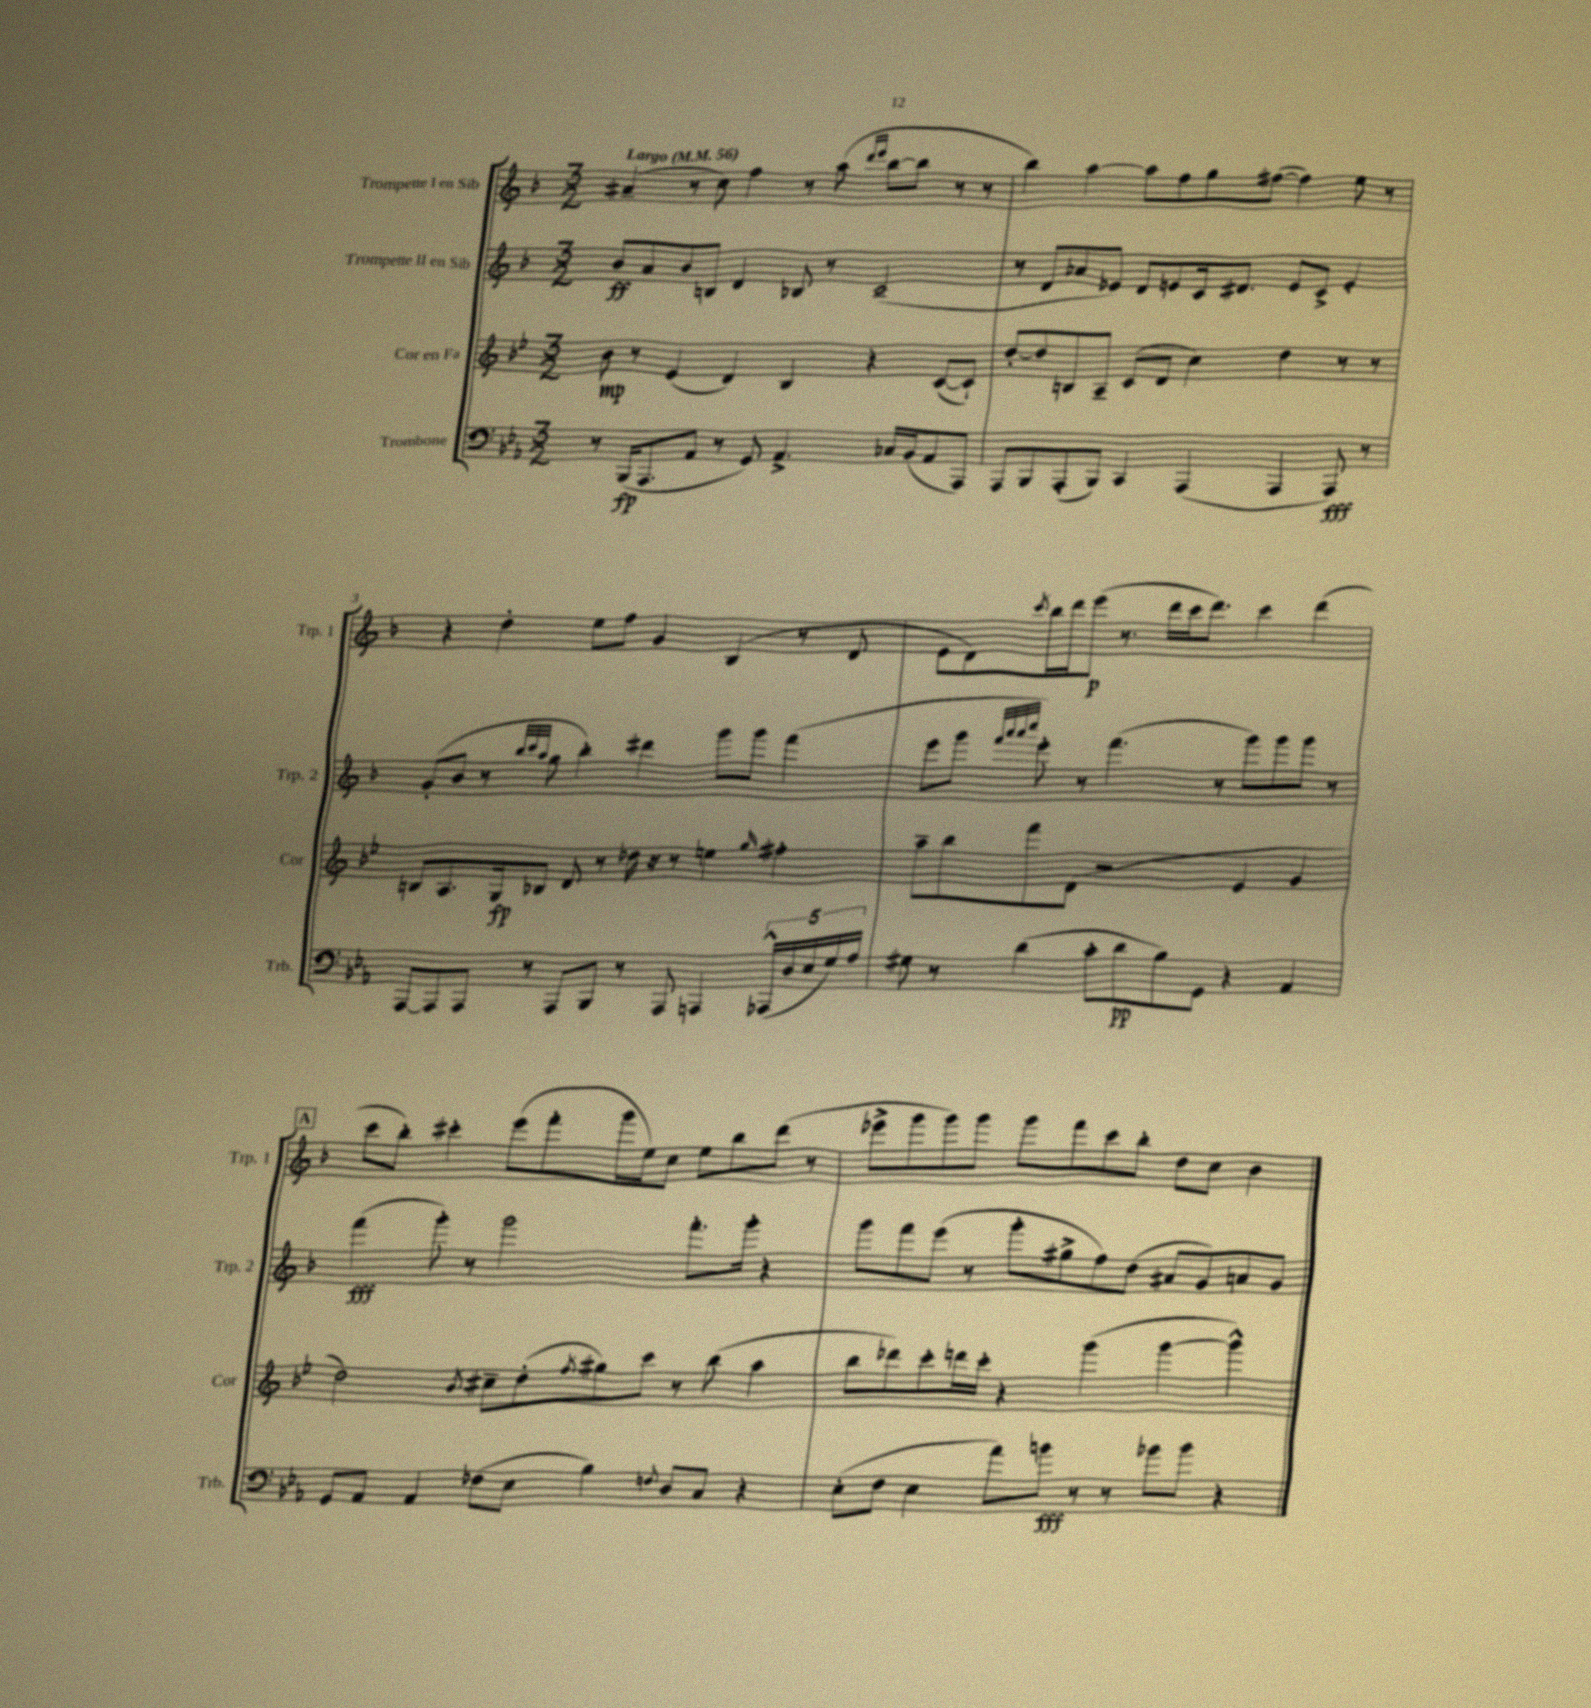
<<
\new StaffGroup <<
\new Staff = "s0" \with { instrumentName = "Trompette I en Sib" shortInstrumentName = "Trp. 1" } {
    \clef treble \key f \major \numericTimeSignature \time 3/2 \tempo "Largo" 4 = 56
    ais'4--( r8 c''8) f''4 r8 a''8( \grace { d'''16 e'''16 } bes''8~ bes''8 r8 r8 |
    bes''4) a''4~ a''8 f''8 g''8 fis''8~( fis''4) e''8 r8 |
    r4 d''4-. e''8 f''8 g'4 bes4( r8 d'8 |
    e'8 d'8) \acciaccatura { c'''8 } bes''16 d'''16 e'''8\p( r8. d'''16 c'''16 d'''8.) c'''4 d'''4( |
    \mark \markup { \box "A" } c'''8 bes''8-.) cis'''4-. e'''8( f'''8-. g'''16 e''16) c''8 e''8 bes''8 d'''8( r8 |
    ees'''8-> g'''8 g'''8) g'''8 g'''8 f'''8 c'''8 bes''8-. d''8 c''8 bes'4 \bar "|." |
}
\new Staff = "s1" \with { instrumentName = "Trompette II en Sib" shortInstrumentName = "Trp. 2" } {
    \clef treble \key f \major \numericTimeSignature \time 3/2
    bes'8\ff a'8 bes'8 b8 d'4 bes8 r8 c'2--( |
    r8 d'8 aes'8 ees'8) d'8 e'8 c'16 dis'8. e'8 c'8-> e'4-. |
    g'8-.( bes'8 r8 \grace { bes''32 c'''32 a''32 } g''8 bes''4-.) dis'''4 g'''8 g'''8 f'''4( |
    e'''8 g'''8 \grace { f'''32 a'''32 a'''32 c''''32 } e'''8-.) r8 f'''4.( r8 g'''8) g'''8 g'''8 r8 |
    \mark \markup { \box "A" } f'''4\fff( g'''8-.) r8 g'''2 f'''8.-. g'''16-. r4 |
    g'''8 f'''8 e'''8( r8 g'''8-. gis''8-> f''8) d''8( ais'8 g'8) a'8 g'8 \bar "|." |
}
\new Staff = "s2" \with { instrumentName = "Cor en Fa" shortInstrumentName = "Cor" } {
    \clef treble \key bes \major \numericTimeSignature \time 3/2
    bes'8\mp r8 ees'4( d'4) bes4 r4 c'8~( c'8-!) |
    d''8~-. d''8 b8 a8-- c'8( d'8 c''4) d''4 r8 r8 |
    b8 a8. g16\fp bes8 d'8 r8 des''16 r16 r8 e''4 \grace { g''16 } fis''4-. |
    a''8-- bes''8 f'''8 d'8( r2 ees'4 g'4 |
    \mark \markup { \box "A" } d''2) \acciaccatura { bes'8 } cis''8-- d''8-.( \acciaccatura { f''8 } gis''8) c'''8 r8 bes''8( a''4 |
    bes''8 des'''8) c'''8-. d'''16 c'''16-. r4 g'''4( g'''4~ g'''4-^) \bar "|." |
}
\new Staff = "s3" \with { instrumentName = "Trombone" shortInstrumentName = "Trb." } {
    \clef bass \key ees \major \numericTimeSignature \time 3/2
    r8 bes,,16\fp( aes,,8. aes,8 r8 g,8) aes,4.-> ces16 bes,16( aes,8 aes,,8) |
    aes,,8 bes,,8 aes,,8-.( bes,,8) c,4 aes,,4( aes,,4 aes,,8\fff) r8 |
    aes,,8~ aes,,8 aes,,8 r8 aes,,8 bes,,8 r8 aes,,8 a,,4 \tuplet 5/4 { aes,,16-^( d16 ees16 g16) aes16 } |
    gis8 r8 d'4( c'8-. d'8\pp bes8) g,8 r4 aes,4 |
    \mark \markup { \box "A" } g,8 aes,8 aes,4 fes8( ees8 bes4) \appoggiatura { f8 } d8 c8 r4 |
    ees8-.( f8 ees4 aes'8) b'8\fff r8 r8 bes'8 bes'8 r4 \bar "|." |
}
>>
>>
